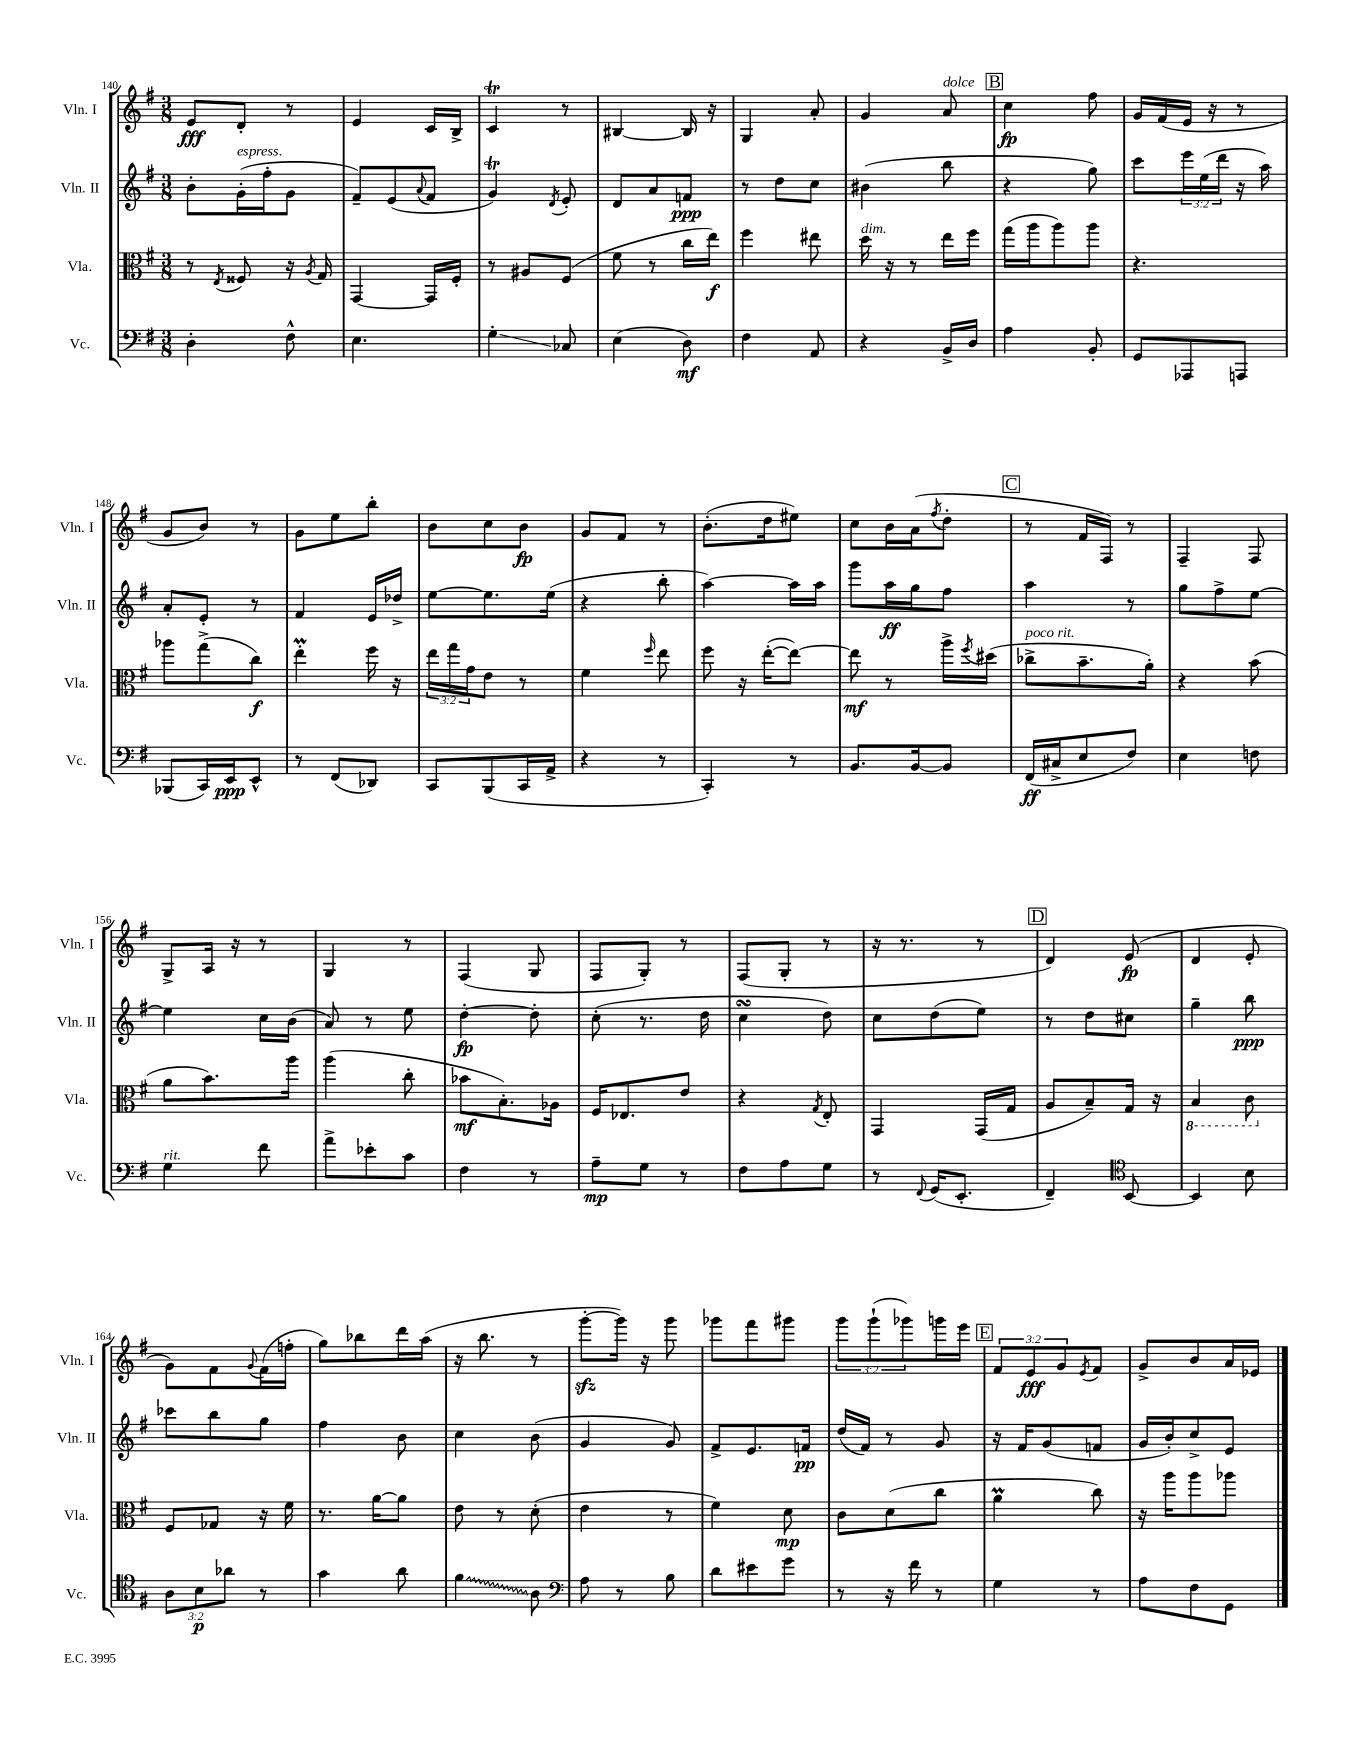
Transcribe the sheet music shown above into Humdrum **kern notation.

**kern	**kern	**kern	**kern
*staff4	*staff3	*staff2	*staff1
*clefF4	*clefC3	*clefG2	*clefG2
*k[f#]	*k[f#]	*k[f#]	*k[f#]
*M3/8	*M3/8	*M3/8	*M3/8
4D'\	8r	8b'\L	8e/L
.	8qE/	.	.
.	8F##/	(16g'\L	8d'/J
.	.	16ff#'\J	.
8F#^^\	16r	8g\J	8r
.	8qA/	.	.
.	16G/	.	.
=	=	=	=
4.E\	[4GG/	8f#~/L)	4e/
.	.	(8e/	.
.	.	8qqa/	.
.	16GG/]LL	8f#/J	16c/LL
.	16F#'/JJ	.	16B^/JJ
=	=	=	=
4G'\	8r	4g/)	4c/
.	8A#/L	.	.
.	.	8qd/	.
8C-/	(8F#/J	8e'/	8r
=	=	=	=
(4E\	8f#\	8d/L	[4B#/
.	8r	8a/	.
8D\)	16cc\LL	8f/J	16B#/]
.	16ee\JJ)	.	16r
=	=	=	=
4F#\	4ff#\	8r	4G/
.	.	8dd\L	.
8AA/	8ee#\	8cc\J	8a'/
=	=	=	=
4r	16dd\	(4b#\	4g/
.	16r	.	.
.	8r	.	.
16BB^/LL	16ee\LL	8bb\	8a/
16D/JJ	16ff#\JJ	.	.
=	=	=	=
4A\	(16gg\LL	4r	4cc\
.	16aa\J	.	.
.	8aa\)	.	.
8BB'/	8aa\J	8gg\)	8ff#\
=	=	=	=
8GG/L	4.r	8ccc\L	16g/LL
.	.	.	(16f#/
8AAA-/	.	24eee\L	16e/JJ
.	.	(24ee\	.
.	.	.	16r
.	.	24ddd\JJ	.
8AAA/J	.	16r	8r
.	.	16aa\)	.
=	=	=	=
(8BBB-/L	8aa-\L	8a'/L	8g/L
16CC/L)	(8gg^\	8e'/J	8b/J)
16EE/J	.	.	.
8EE^^/J	8cc\J)	8r	8r
=	=	=	=
8r	4ee'\	4f#/	8g\L
(8FF#/L	.	.	8ee\
8DD-/J)	16ff#\	16e/LL	8bb'\J
.	16r	16dd-^/JJ	.
=	=	=	=
8CC/L	24ee\LL	[8ee\L	8b\L
.	24gg\	.	.
.	24g\J	.	.
(8BBB/	8e\J	8.ee\]	8cc\
16CC/L	8r	.	8b\J
16AA^/JJ	.	(16ee\Jk	.
=	=	=	=
4r	4f#\	4r	8g/L
.	.	.	8f#/J
.	16qqff#/	.	.
8r	8ee\	8bb'\	8r
=	=	=	=
4CC'/)	8ff#\	[4aa\)	(8.b'\L
.	16r	.	.
.	([16ee'\LK	.	16dd\k
8r	8ee\_J)	16aa\]LL	8ee#\J)
.	.	16aa\JJ	.
=	=	=	=
8.BB/L	8ee\]	8ggg\L	8cc\L
.	8r	16aa\L	16b\L
[16BB/k	.	16gg\J	(16a\J
.	.	.	8qff#/
8BB/]J	16aa^\LL	8ff#\J	8dd'\J
.	8qff#/	.	.
.	(16dd#\JJ	.	.
=	=	=	=
(16FF#/LL	8cc-^\L	4aa\	8r
16C#^/J	.	.	.
8E/	8.b~\	.	16f#/LL
.	.	.	16F#/JJ)
8F#/J)	.	8r	8r
.	16a'\Jk)	.	.
=	=	=	=
4E\	4r	8gg\L	4F#~/
.	.	8ff#^\	.
8F\	(8b\	[8ee\J	8F#/
=	=	=	=
4G\	8a\L	4ee\]	8G^/L
.	8.b\)	.	16A/Jk
.	.	.	16r
8f#\	.	16cc\LL	8r
.	16aa\Jk	(16b\JJ	.
=	=	=	=
8a^\L	(4aa\	8a/)	4G/
8e-'\	.	8r	.
8c\J	8cc'\	8ee\	8r
=	=	=	=
4F#\	8b-\L	[4dd'\	(4F#/
.	8.B'\)	.	.
8r	.	8dd'\]	8G/
.	16A-\Jk	.	.
=	=	=	=
8A~\L	16F#/LK	(8cc'\	8F#/L
.	8.E-/	.	.
8G\J	.	8.r	8G'/J)
8r	8e/J	.	8r
.	.	16dd\	.
=	=	=	=
8F#\L	4r	4cc\	(8F#/L
8A\	.	.	8G'/J
.	8qG/	.	.
8G\J	8E'/	8dd\)	8r
=	=	=	=
8r	4GG/	8cc\L	16r
.	.	.	8.r
8qqFF#/	.	.	.
(16GG/LK	.	(8dd\	.
8.EE'/J	.	.	.
.	(16GG/LL	8ee\J)	8r
.	16G/JJ	.	.
=	=	=	=
4FF#~/)	8A/L	8r	4d/)
.	8B~/)	8dd\L	.
*clefC4	*	*	*
[8BB/	16G/Jk	8cc#\J	(8e/
.	16r	.	.
=	=	=	=
4BB/]	4BB/	4gg~\	4d/
8B\	8C\	8bb\	8e'/
=	=	=	=
12A\L	8F#/L	8ccc-\L	8g\L)
12B\	.	.	.
.	8G-/J	8bb\	8f#\
12a-\J	.	.	.
.	.	.	8qqg/
8r	16r	8gg\J	(16f#\L
.	16f#\	.	16ff'\JJ
=	=	=	=
4g\	8.r	4ff#\	8gg\L)
.	.	.	8bb-\
.	[16a\LK	.	.
8a\	8a\]J	8b\	16ddd\L
.	.	.	(16aa\JJ
=	=	=	=
4f#\	8e\	4cc\	16r
.	.	.	8.bb\
.	8r	.	.
8A\	(8d'\	(8b\	8r
=	=	=	=
*clefF4	*	*	*
8A\	4e\	4g/	[8ggg'\L
8r	.	.	16ggg\]Jk)
.	.	.	16r
8B\	8r	8g/)	8ggg\
=	=	=	=
8d\L	4f#\)	8f#^/L	8ggg-\L
8e#\	.	8.e/	8fff#\
8g\J	8d\	.	8ggg#\J
.	.	16f/Jk	.
=	=	=	=
8r	8c\L	(16dd/LL	12ggg\L
.	.	16f#/JJ)	.
.	.	.	(12ggg`\
16r	(8d\	8r	.
.	.	.	12ggg-\)
16f#\	.	.	.
8r	8cc\J	8g/	16ggg\L
.	.	.	16eee\JJ
=	=	=	=
4G\	4a\	16r	12f#/L
.	.	16f#/LK	.
.	.	.	12e/
.	.	(8g/	.
.	.	.	12g/
.	.	.	8qe/
8r	8cc\)	8f/J	8f#/J
=	=	=	=
8A\L	16r	16g/LL	8g^/L
.	16aa\LK	16b'/J)	.
8F#\	8aa\	8cc^/	8b/
8GG\J	8aa-\J	8e/J	16a/L
.	.	.	16e-/JJ
==	==	==	==
*-	*-	*-	*-
